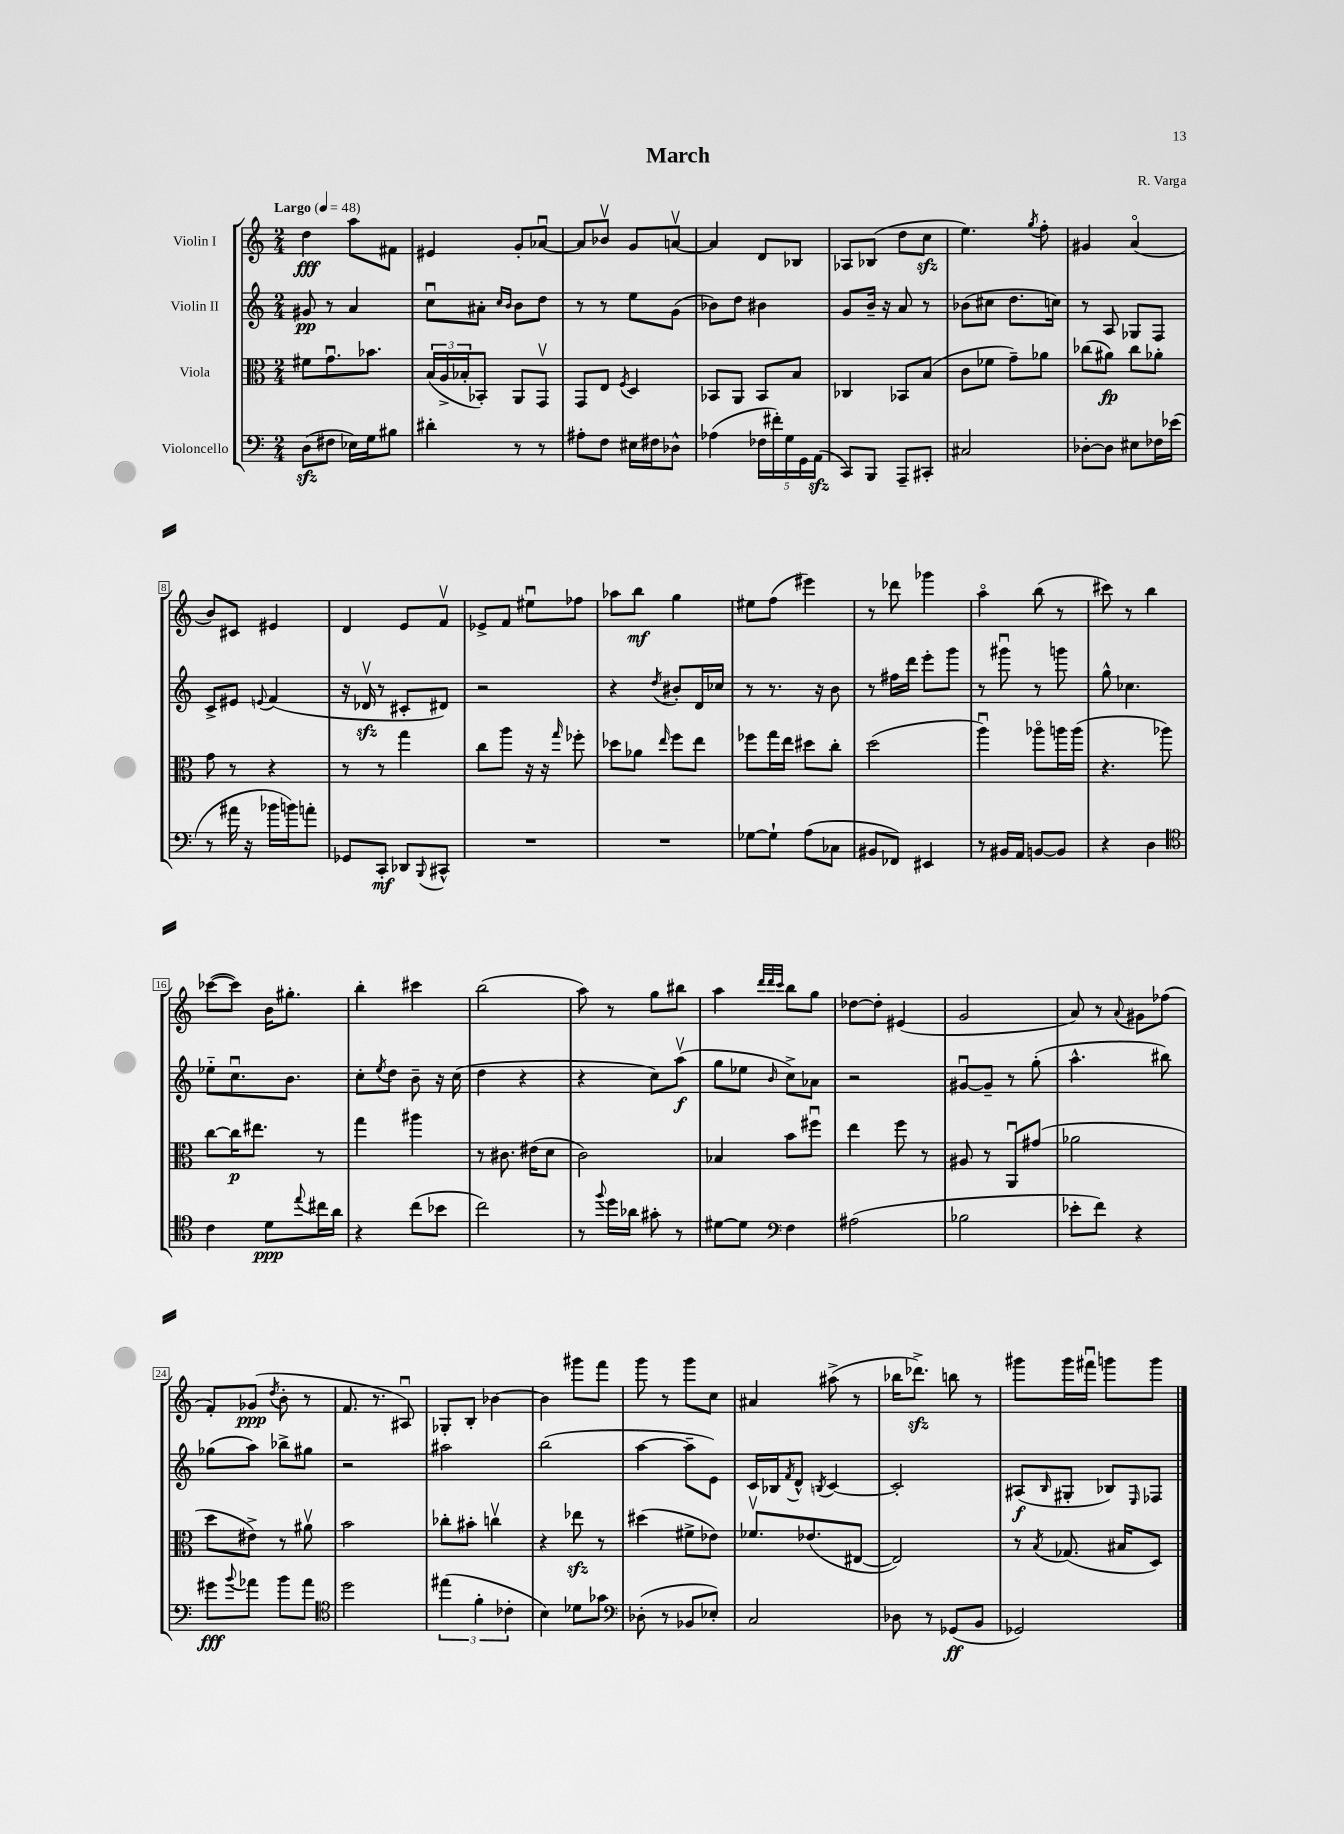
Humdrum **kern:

**kern	**dynam	**kern	**dynam	**kern	**dynam	**kern	**dynam
*part4	*part4	*part3	*part3	*part2	*part2	*part1	*part1
*staff4	*staff4	*staff3	*staff3	*staff2	*staff2	*staff1	*staff1
*I"Violoncello	*	*I"Viola	*	*I"Violin II	*	*I"Violin I	*
*clefF4	*	*clefC3	*	*clefG2	*	*clefG2	*
*k[]	*	*k[]	*	*k[]	*	*k[]	*
*M2/4	*	*M2/4	*	*M2/4	*	*M2/4	*
*MM48	*	*MM48	*	*MM48	*	*MM48	*
=1	=1	=1	=1	=1	=1	=1	=1
!	!	!	!	!	!	!LO:TX:a:B:t=Largo	!
(8Dzz\L	.	8f#X\L	.	8g#X/	pp	4dd\	fff
8F#X\J	.	8.gu\	.	8r	.	.	.
16E-X\LL)	.	.	.	4a/	.	8aa\L	.
16G\J	.	8.b-X\J	.	.	.	.	.
8B#X\J	.	.	.	.	.	8f#X\J	.
=2	=2	=2	=2	=2	=2	=2	=2
4d#X'\	.	(24B/LL	.	8ccu\L	.	4e#X/	.
.	.	24A^/	.	.	.	.	.
.	.	24B-X'/J	.	.	.	.	.
.	.	8BB-X'/J)	.	8a#X'\J	.	.	.
.	.	.	.	16qqcc/LL	.	.	.
.	.	.	.	16qqb/JJ	.	.	.
8r	.	8AA/L	.	8b\L	.	8g'/L	.
8r	.	8GGv/J	.	8dd\J	.	[8a-Xu/J	.
=3	=3	=3	=3	=3	=3	=3	=3
8A#X'\L	.	8GG/L	.	8r	.	8a-/L]	.
8F\J	.	8E/J	.	8r	.	8b-Xv/J	.
.	.	8qF/	.	.	.	.	.
16E#X\LL	.	4D/	.	8ee\L	.	8g/L	.
16F#X\J	.	.	.	.	.	.	.
8D-X^^\J	.	.	.	(8g\J	.	[8anv/J	.
=4	=4	=4	=4	=4	=4	=4	=4
(4A-X\	.	8BB-X/L	.	8b-X\L)	.	4a/]	.
.	.	8AA/J	.	8dd\J	.	.	.
20F-X\LL	.	8BB-/L	.	4b#X\	.	8d/L	.
20f#X'\)	.	.	.	.	.	.	.
20G\	.	.	.	.	.	.	.
.	.	8B/J	.	.	.	8B-X/J	.
20GG\	.	.	.	.	.	.	.
(20AAzz\JJ	.	.	.	.	.	.	.
=5	=5	=5	=5	=5	=5	=5	=5
8CC/L)	.	4C-X/	.	8g/L	.	8A-X/L	.
8BBB/J	.	.	.	16b~/Jk	.	(8B-X/J	.
.	.	.	.	16r	.	.	.
8AAA~/L	.	8BB-X/L	.	8a/	.	8dd\L	.
8CC#X'/J	.	(8B/J	.	8r	.	8cczz\J	.
=6	=6	=6	=6	=6	=6	=6	=6
2C#X/	.	8c\L	.	(8b-X\L	.	4.ee\)	.
.	.	8f-X\J	.	8cc#X\J	.	.	.
.	.	8g~\L)	.	8.dd\L	.	.	.
.	.	.	.	.	.	8qgg/	.
.	.	8a-X\J	.	.	.	8ff'\	.
.	.	.	.	16ccn\Jk)	.	.	.
=7	=7	=7	=7	=7	=7	=7	=7
[8D-X'\L	.	(8cc-X\L	.	8r	.	4g#X/	.
8D-\J]	.	8a#X\J)	fp	8A/	.	.	.
8E#X\L	.	8cc-\L	.	8G-X/L	.	(4a/	.
16F-X\L	.	8a-X'\J	.	8F/J	.	.	.
(16e-X\JJ	.	.	.	.	.	.	.
!!LO:LB:g=z
=8	=8	=8	=8	=8	=8	=8	=8
8r	.	8g\	.	8c^/L	.	8b/L)	.
16a#X\	.	8r	.	8e#X/J	.	8c#X/J	.
16r	.	.	.	.	.	.	.
.	.	.	.	8qqen/	.	.	.
16b-X\LL	.	4r	.	(4f/	.	4e#X/	.
16bn\J)	.	.	.	.	.	.	.
8an'\J	.	.	.	.	.	.	.
=9	=9	=9	=9	=9	=9	=9	=9
8GG-X/L	.	8r	.	16r	.	4d/	.
.	.	.	.	16d-Xzzv/	.	.	.
8CC'/J	mf	8r	.	8r	.	.	.
8DD-X/L	.	4gg\	.	8c#X'/L	.	8e/L	.
8qqBBB/	.	.	.	.	.	.	.
8CC#X^^/J	.	.	.	8d#X/J)	.	8fv/J	.
=10	=10	=10	=10	=10	=10	=10	=10
2r	.	8cc\L	.	2r	.	8e-X^/L	.
.	.	8aa\J	.	.	.	8f/J	.
.	.	16r	.	.	.	8ee#Xu\L	.
.	.	16r	.	.	.	.	.
.	.	16qqgg/	.	.	.	.	.
.	.	8ff-X'\	.	.	.	8ff-X\J	.
=11	=11	=11	=11	=11	=11	=11	=11
2r	.	8dd-X\L	.	4r	.	8aa-X\L	.
.	.	8a-X\J	.	.	.	8bb\J	mf
.	.	16qqee/	.	8qdd/	.	.	.
.	.	8ff\L	.	8b#X'/L	.	4gg\	.
.	.	8ee\J	.	16d/L	.	.	.
.	.	.	.	16cc-X/JJ	.	.	.
=12	=12	=12	=12	=12	=12	=12	=12
[8G-X\L	.	8ff-X\L	.	8r	.	8ee#X\L	.
8G-`\J]	.	16gg\L	.	8.r	.	(8ff\J	.
.	.	16ee\JJ	.	.	.	.	.
(8A\L	.	8dd#X\L	.	.	.	4eee#X\)	.
.	.	.	.	16r	.	.	.
8C-X\J	.	8cc'\J	.	8b\	.	.	.
=13	=13	=13	=13	=13	=13	=13	=13
8BB#X/L	.	(2dd\	.	8r	.	8r	.
8FF-X/J)	.	.	.	16ff#X\LL	.	8ddd-X\	.
.	.	.	.	16ddd\JJ	.	.	.
4EE#X/	.	.	.	8eee'\L	.	4ggg-X\	.
.	.	.	.	8ggg\J	.	.	.
=14	=14	=14	=14	=14	=14	=14	=14
8r	.	4aau\)	.	8r	.	4aa\	.
16BB#X/LL	.	.	.	8ggg#Xu\	.	.	.
16AA/JJ	.	.	.	.	.	.	.
[8BBn/L	.	8aa-X\L	.	8r	.	(8bb\	.
8BB/J]	.	16aan\L	.	8gggn\	.	8r	.
.	.	(16aa\JJ	.	.	.	.	.
=15	=15	=15	=15	=15	=15	=15	=15
4r	.	4.r	.	8gg^^\	.	8ccc#X\)	.
.	.	.	.	4.cc-X\	.	8r	.
4D\	.	.	.	.	.	4bb\	.
.	.	8aa-X\)	.	.	.	.	.
!!LO:LB:g=z
=16	=16	=16	=16	=16	=16	=16	=16
*clefC4	*	*	*	*	*	*	*
4c\	.	[8cc\L	.	8ee-X\L	.	([8ccc-X\L	.
.	.	16cc\K]	p	8.ccu\	.	8ccc-\J])	.
.	.	8.ee#X\J	.	.	.	.	.
8d\L	ppp	.	.	.	.	16b\KL	.
.	.	.	.	8.b\J	.	8.gg#X'\J	.
8qqee/	.	.	.	.	.	.	.
16cc#X\L	.	8r	.	.	.	.	.
16a\JJ	.	.	.	.	.	.	.
=17	=17	=17	=17	=17	=17	=17	=17
4r	.	4gg\	.	8cc'\L	.	4bb'\	.
.	.	.	.	8qee/	.	.	.
.	.	.	.	8dd\J	.	.	.
(8cc\L	.	4aa#X\	.	8b~\	.	4ccc#X\	.
8b-X\J	.	.	.	16r	.	.	.
.	.	.	.	(16cc\	.	.	.
=18	=18	=18	=18	=18	=18	=18	=18
2cc\)	.	8r	.	4dd\	.	(2bb\	.
.	.	8.c#X\	.	.	.	.	.
.	.	.	.	4r	.	.	.
.	.	(16e#X\KL	.	.	.	.	.
.	.	8d\J	.	.	.	.	.
=19	=19	=19	=19	=19	=19	=19	=19
8r	.	2c\)	.	4r	.	8aa\)	.
8qqff/	.	.	.	.	.	.	.
16dd\LL	.	.	.	.	.	8r	.
16a-X\JJ	.	.	.	.	.	.	.
8g#X'\	.	.	.	8cc\L)	.	8gg\L	.
8r	.	.	.	(8aav\J	f	8bb#X\J	.
=20	=20	=20	=20	=20	=20	=20	=20
[8d#X\L	.	4B-X/	.	8gg\L	.	4aa\	.
8d#\J]	.	.	.	8ee-X\J	.	.	.
*clefF4	*	*	*	*	*	*	*
.	.	.	.	.	.	32qqddd/LLL	.
.	.	.	.	.	.	32qqddd/	.
.	.	.	.	16qqb/	.	32qqccc/JJJ	.
4F\	.	8b\L	.	8cc^\L)	.	8bb\L	.
.	.	8ff#Xu\J	.	8a-X\J	.	8gg\J	.
=21	=21	=21	=21	=21	=21	=21	=21
(2A#X\	.	4ee\	.	2r	.	[8dd-X\L	.
.	.	.	.	.	.	8dd-'\J]	.
.	.	8ff\	.	.	.	(4e#X/	.
.	.	8r	.	.	.	.	.
=22	=22	=22	=22	=22	=22	=22	=22
2B-X\	.	8A#X/	.	[8g#Xu/L	.	2g/	.
.	.	8r	.	8g#~/J]	.	.	.
.	.	8AAu/L	.	8r	.	.	.
.	.	(8g#X/J	.	(8gg'\	.	.	.
=23	=23	=23	=23	=23	=23	=23	=23
8e-X'\L	.	2a-X\	.	4.aa^^\	.	8a/)	.
8f\J)	.	.	.	.	.	8r	.
.	.	.	.	.	.	8qqa/	.
4r	.	.	.	.	.	8g#X\L	.
.	.	.	.	8bb#X\)	.	(8ff-X\J	.
!!LO:LB:g=z
=24	=24	=24	=24	=24	=24	=24	=24
8g#X\L	fff	8dd\L	.	(8gg-X\L	.	8f'/L)	.
8qqb/	.	.	.	.	.	.	.
8a-X\J	.	8e#X^\J)	.	8aa\J)	.	(8g-X/J	ppp
.	.	.	.	.	.	8qdd/	.
8b\L	.	8r	.	8bb-X^\L	.	8b'\	.
8a-\J	.	8a#Xv\	.	8gg#X\J	.	8r	.
=25	=25	=25	=25	=25	=25	=25	=25
*clefC4	*	*	*	*	*	*	*
2dd\	.	2b\	.	2r	.	8.f/	.
.	.	.	.	.	.	8.r	.
.	.	.	.	.	.	8A#Xu/)	.
=26	=26	=26	=26	=26	=26	=26	=26
(6ee#X\	.	8cc-X'\L	.	2aa#X\	.	8G-X'/L	.
.	.	8b#X'\J	.	.	.	8B'/J	.
6f'\	.	.	.	.	.	.	.
.	.	4ccnv\	.	.	.	[4b-X\	.
6c-X'\	.	.	.	.	.	.	.
=27	=27	=27	=27	=27	=27	=27	=27
4B\)	.	4r	.	(2bb\	.	4b-\]	.
8d-X\L	.	8ee-Xzz\	.	.	.	8ggg#X\L	.
8g-X\J	.	8r	.	.	.	8fff\J	.
=28	=28	=28	=28	=28	=28	=28	=28
*clefF4	*	*	*	*	*	*	*
(8D-X'\	.	(4dd#X\	.	[4aa\	.	8ggg\	.
8r	.	.	.	.	.	8r	.
8BB-X/L	.	8f#X^\L	.	8aa~\L]	.	8ggg\L	.
8E-X'/J)	.	8e-X\J)	.	8e\J)	.	8cc\J	.
=29	=29	=29	=29	=29	=29	=29	=29
2C/	.	8.f-Xv/L	.	16c/LL	.	4a#X/	.
.	.	.	.	16B-X/J	.	.	.
.	.	.	.	8qf/	.	.	.
.	.	.	.	8d^^/J	.	.	.
.	.	(8.e-X/	.	.	.	.	.
.	.	.	.	8qBn/	.	.	.
.	.	.	.	[4c/	.	(8aa#X^\	.
.	.	[8E#X/J	.	.	.	8r	.
=30	=30	=30	=30	=30	=30	=30	=30
8D-X\	.	2E#/])	.	2c'/]	.	16bb-X\KL	.
.	.	.	.	.	.	8.ddd-Xzz^\J)	.
8r	.	.	.	.	.	.	.
(8GG-X/L	ff	.	.	.	.	8bbn\	.
8BB/J	.	.	.	.	.	8r	.
=31	=31	=31	=31	=31	=31	=31	=31
2GG-X/)	.	8r	.	(8A#X/L	f	8ggg#X\L	.
.	.	8qB/	.	16qqB/	.	.	.
.	.	(8.G-X/	.	8G#X'/J	.	16ggg#\L	.
.	.	.	.	.	.	16fff#Xu\JJ	.
.	.	.	.	8B-X/L)	.	8gggn\L	.
.	.	16B#X/KL	.	.	.	.	.
.	.	.	.	16qqE/	.	.	.
.	.	8D/J)	.	8F-X/J	.	8ggg\J	.
==	==	==	==	==	==	==	==
*-	*-	*-	*-	*-	*-	*-	*-
